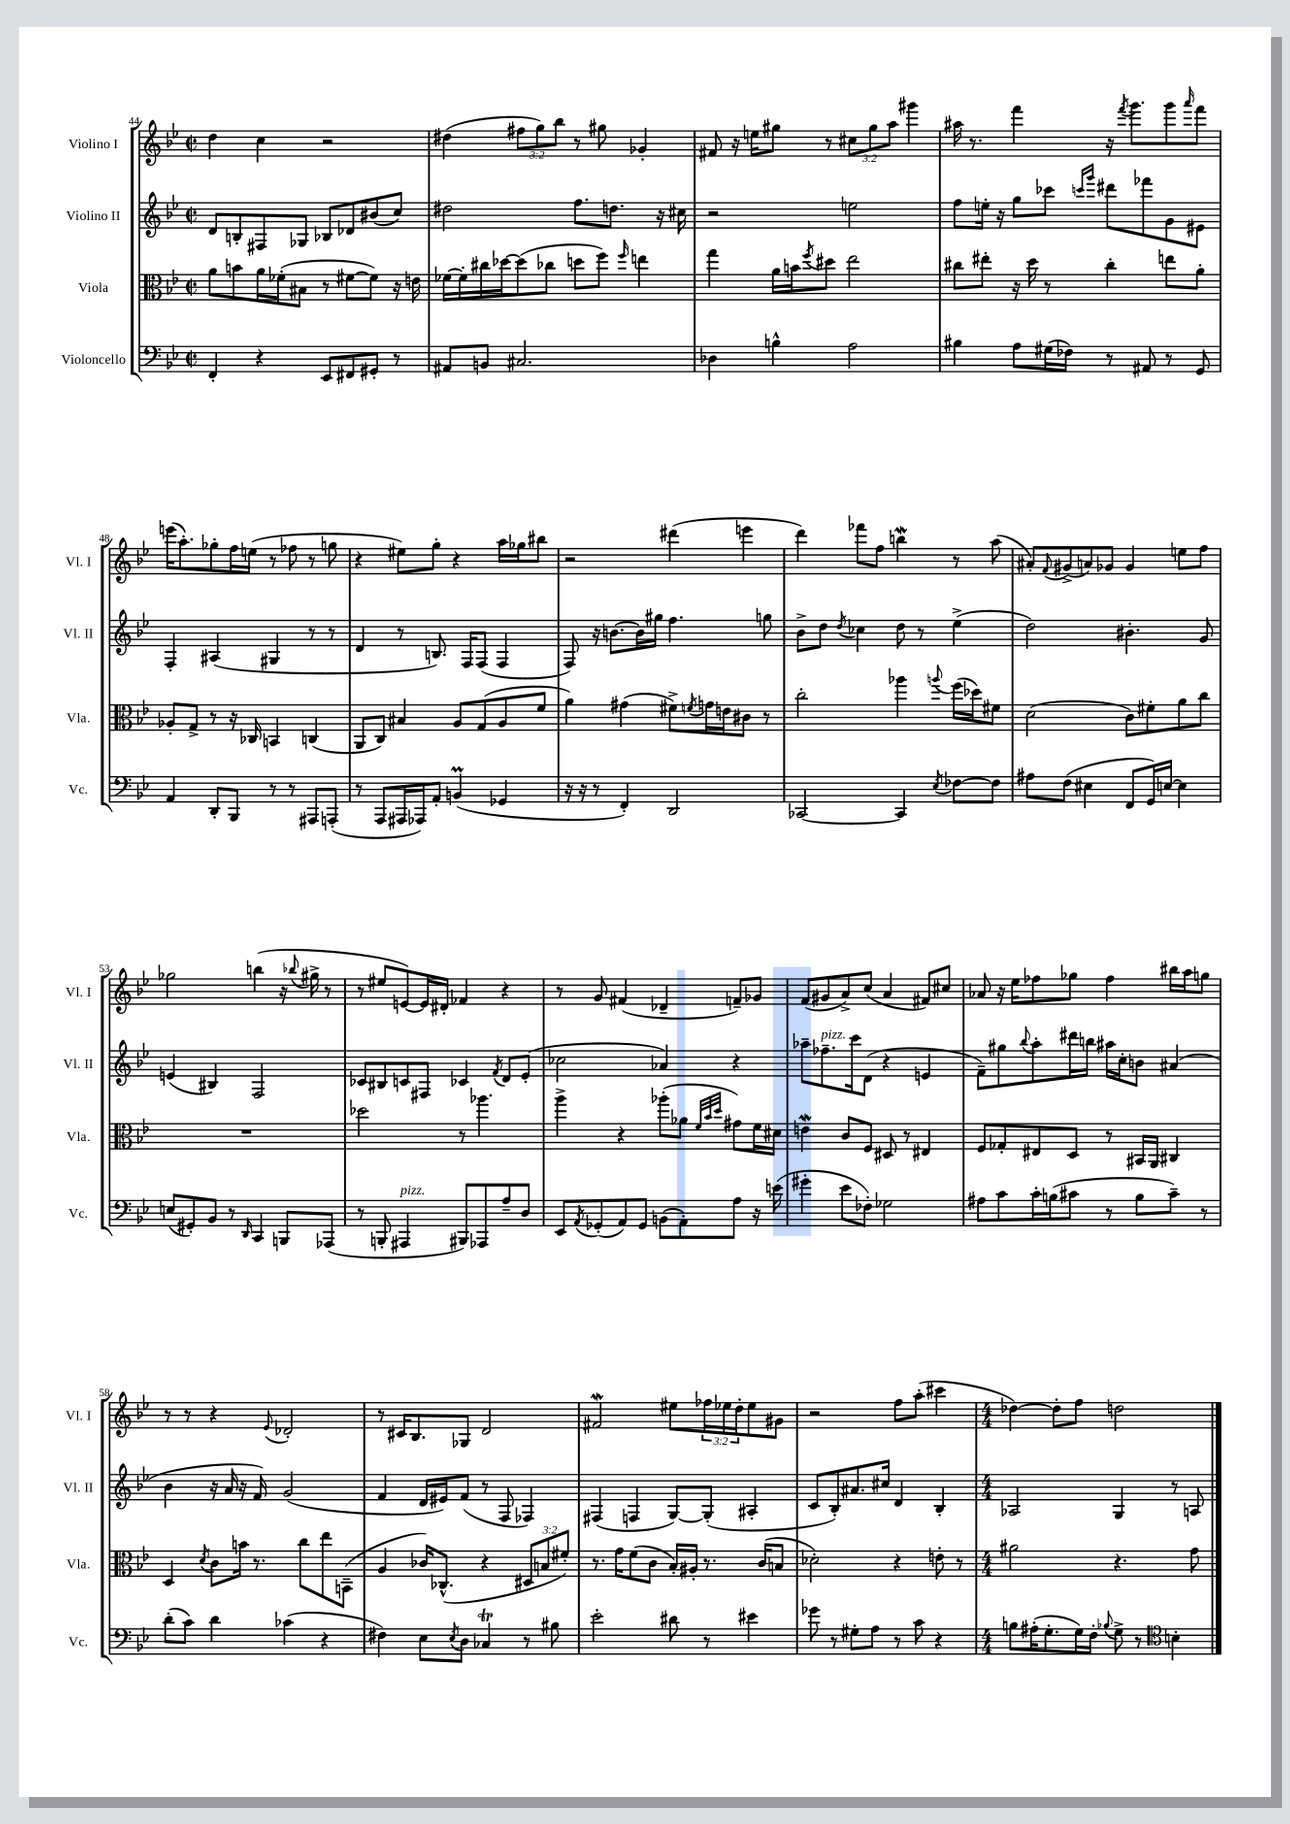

**kern	**kern	**kern	**kern
*staff4	*staff3	*staff2	*staff1
*clefF4	*clefC3	*clefG2	*clefG2
*k[b-e-]	*k[b-e-]	*k[b-e-]	*k[b-e-]
*M2/2	*M2/2	*M2/2	*M2/2
*met(c|)	*met(c|)	*met(c|)	*met(c|)
4FF'/	8a\L	8d/L	4dd\
.	8b\	8B'/	.
4r	16a\L	8F#/	4cc\
.	(16f-'\J	.	.
.	8B#\J	8G-/J	.
8EE-/L	8r	8B-/L	2r
8FF#/	[8f#\L	8d-/	.
8GG#'/J	8f#\]J)	(8b#/	.
8r	16r	8cc/J)	.
.	16e\	.	.
=	=	=	=
8AA#/L	[16f-\LL	2dd#\	(4dd#\
.	16f-'\]	.	.
8BB/J	16cc#\	.	.
.	[16dd-\J	.	.
2.C#/	(8dd-\]	.	12ff#\L
.	.	.	12gg\)
.	8cc-\J	.	.
.	.	.	12bb-\J
.	8dd\L	8.ff\L	8r
.	8ff\J)	.	8gg#\
.	.	8.dd\J	.
.	16qqff/	.	.
.	4ee\	.	4g-'/
.	.	16r	.
.	.	16cc#\	.
=	=	=	=
4D-\	4gg\	2r	8f#/
.	.	.	16r
.	.	.	16ee\LK
4B^^\	16a\LL	.	8gg#\J
.	16b\J	.	.
.	8qff/	.	.
.	8dd#\J	.	8r
2A\	2ee-\	2ee\	12cc#\L
.	.	.	12gg#\
.	.	.	12aa\J
.	.	.	4ggg#\
=	=	=	=
4B#\	8cc#\L	8ff\L	16aa#\
.	.	.	8.r
.	8ee#'\J	16ee'\Jk	.
.	.	16r	.
8A\L	16r	8gg\L	4fff\
.	16dd\	.	.
(16G#\L	8r	8ccc-\J	.
16F-\JJ)	.	.	.
.	.	16qqccc/LL	.
.	.	16qqggg/JJ	.
8r	4cc#'\	8ddd#\L	16r
.	.	.	8qfff/
.	.	.	8.ggg\L
8AA#/	.	8fff-\	.
8r	8ee\L	8g\	8ggg\
.	.	.	16qqaaa/
8GG/	8a'\J	8e#\J	8fff\J
=	=	=	=
4AA/	8A-'/L	4F'/	(16eee\LK
.	.	.	8.aa'\)
.	8G^/J	.	.
8DD'/L	8r	(4A#/	8gg-'\
8BBB-/J	16r	.	16ff\L
.	16C-/	.	(16ee\JJ
8r	4BB/	4G#/	8r
8r	.	.	8ff-\
8AAA#/L	(4C/	8r	8r
(8AAA'/J	.	8r	8gg\
=	=	=	=
8r	8AA/L	4d/	4r
8AAA/L	8C/J)	.	.
16AAA#/L	4B#/	8r	8ee#\L)
16AAA-/J)	.	.	.
8AA'/J	.	8.B/)	8gg'\J
(4BB/	8A/L	.	4r
.	.	16F/LK	.
.	(8G/	(8F/J	.
4GG-/	8A/	4F/	16aa\LL
.	.	.	16gg-\J
.	8f/J	.	8bb#\J
=	=	=	=
16r	4a\)	8F/)	2r
16r	.	.	.
8r	.	16r	.
.	.	[8.b\L	.
4FF'/)	(4g#\	.	.
.	.	16b\]L	.
.	.	16gg#\JJ	.
2DD/	8f#^\L)	4.ff\	(4ddd#\
.	8qf/	.	.
.	16g\L	.	.
.	16e\J	.	.
.	8c#\J	.	4eee\
.	8r	8gg\	.
=	=	=	=
[2CC-/	2cc'\	8b-^\L	4ddd\)
.	.	8dd\J	.
.	.	8qdd/	.
.	.	4cc-\	8fff-\L
.	.	.	8ff\J
4CC-/]	4aa-\	8dd\	4bb\
.	.	8r	.
8qE-/	8qqaa/	.	.
[8F-\L	(16ff\LL	(4ee-^\	8r
.	16dd-\J)	.	.
8F-\]J	8f#\J	.	(8aa\
=	=	=	=
8A#\L	(2d\	2dd\)	8a#'/L)
.	.	.	8qqf/
(8F\J	.	.	(8g#^/
4E#\	.	.	8a/)
.	.	.	8g-/J
8FF/L	8c\L)	4.b#'\	4g-/
16GG/L)	8f#'\	.	.
[16E/JJ	.	.	.
4E\]	8a\	.	8ee\L
.	8cc\J	8g/	8ff\J
=	=	=	=
(8E/L	1r	(4e/	2gg-\
8GG#'/)	.	.	.
8BB-/J	.	4B#/)	.
8r	.	.	.
16qqDD/	.	.	.
4CC/	.	2F/	(4bb\
8BBB/L	.	.	16r
.	.	.	8qqbb-/
.	.	.	16gg#^\
(8AAA-/J	.	.	8r
=	=	=	=
8r	2dd-\	8c-/L	8r
8BBB'/	.	8B#/	8ee#/L
4AAA#/	.	8c/	[8e/)
.	.	8F#/J	16e/]L
.	.	.	16d#'/JJ
8BBB#/L)	8r	4c-/	4f-/
8AAA-/	4.aa-\	.	.
.	.	8qf/	.
8A~/	.	8d/L	4r
8D/J	.	(8e-'/J	.
=	=	=	=
8EE-/L	4aa^\	2cc-\	8r
8qAA/	.	.	.
(8GG-'/	.	.	8g/
8AA/)	4r	.	(4f#/
8GG-/J	.	.	.
(8BB\L	(8aa-'\L	4a-/)	4d-~/
8AA'\)	8a-\J	.	.
.	32qqf/LLL	.	.
.	32qqb-/	.	.
.	32qqdd/JJJ	.	.
8A\J	8g#\L)	4r	8f~/L)
16r	16f\L	.	8g-/J
(16e\	16d#\JJ	.	.
=	=	=	=
4g#'\	4e\	8aa-~\L	(8f/L
.	.	8.ff-~\	8g#/
8e-\L	8c/L	.	8a^/)
.	.	16ccc\k	.
8F-'\J)	8F/J	(8d\J	(8cc/J
2G-\	8D#/	4r	4a/
.	8r	.	.
.	4E#/	4e/	8f#/L)
.	.	.	8cc#/J
=	=	=	=
8A#\L	8F/L	8f~\L)	8a-/
8c\	8G-'/	8gg#\	16r
.	.	.	16ee-\LK
.	.	8qqbb-/	.
16c'\L	8E#/	8aa'\	8ff-\
(16B\J	.	.	.
8c#\J	8D/J	16ddd#\L	8gg-\J
.	.	16bb\JJ	.
8r	8r	16aa#\LL	4ff-\
.	.	16cc'\J	.
8B\L	16BB#/LL	8b\J	.
.	16AA/JJ	.	.
8c#~\J)	4C#/	(4a#/	16bb#\LL
.	.	.	16aa\J
8r	.	.	8gg\J
=	=	=	=
(8d'\L	4D/	4b-\	8r
8c\J)	.	.	8r
.	8qd/	.	.
4d\	8c\L	16r	4r
.	.	16a/	.
.	16b\Jk	16r	.
.	8.r	16f/)	.
.	.	.	8qqe-/
(4c-\	.	(2g/	2d-'/
.	8cc\L	.	.
4r	8ee-\	.	.
.	(8BB~\J	.	.
=	=	=	=
4F#\)	4A/	4f/	8r
.	.	.	16c#/LK
.	.	.	8.B-/
8E-\L	16c-/LK)	16d/LL	.
.	(8.C-^^/J	16e#/J)	.
8qE-/	.	.	.
8D\J	.	(8f/J	8G-/J
4C-/	4r	8r	2d/
.	.	8F/	.
8r	12D#/L	4F-/)	.
.	12B/	.	.
8B#\	.	.	.
.	12f#'/J)	.	.
=	=	=	=
2e-'\	8.r	(4F#/	2f#/
.	16g\LK	.	.
.	(8f\	4F/	.
.	8c\J	.	.
8d#\	16B-'/LL)	[8G/L)	8ee#\L
.	16A#'/JJ	.	.
8r	8.r	(8G'/]J	24ff-\L
.	.	.	24ee-\
.	.	.	24dd'\J
4e#\	.	4A#'/	8ee-\
.	(16c/LK	.	.
.	8B/J	.	8g#\J
=	=	=	=
8g-\	2d-'\)	8c/L	2r
8r	.	8B-'/)	.
8G#'\L	.	8.a#/	.
8A\J	.	.	.
.	.	16cc#/Jk	.
8r	4r	4d/	8ff\L
8c\	.	.	(8aa'\J
4r	8e'\	4B-'/	4ccc#\
.	8r	.	.
=	=	=	=
*M4/4	*M4/4	*M4/4	*M4/4
8B\L	2a#\	2A-/	[4dd-\)
(16A#'\K	.	.	.
8.G'\	.	.	.
.	.	.	8dd-'\]L
16G\L)	.	.	8ff\J
16F'\JJ	.	.	.
8qqB-/	.	.	.
8G^\	4.r	4G/	2dd\
8r	.	.	.
*clefC4	*	*	*
4B'\	.	8r	.
.	8g\	8A/	.
==	==	==	==
*-	*-	*-	*-
